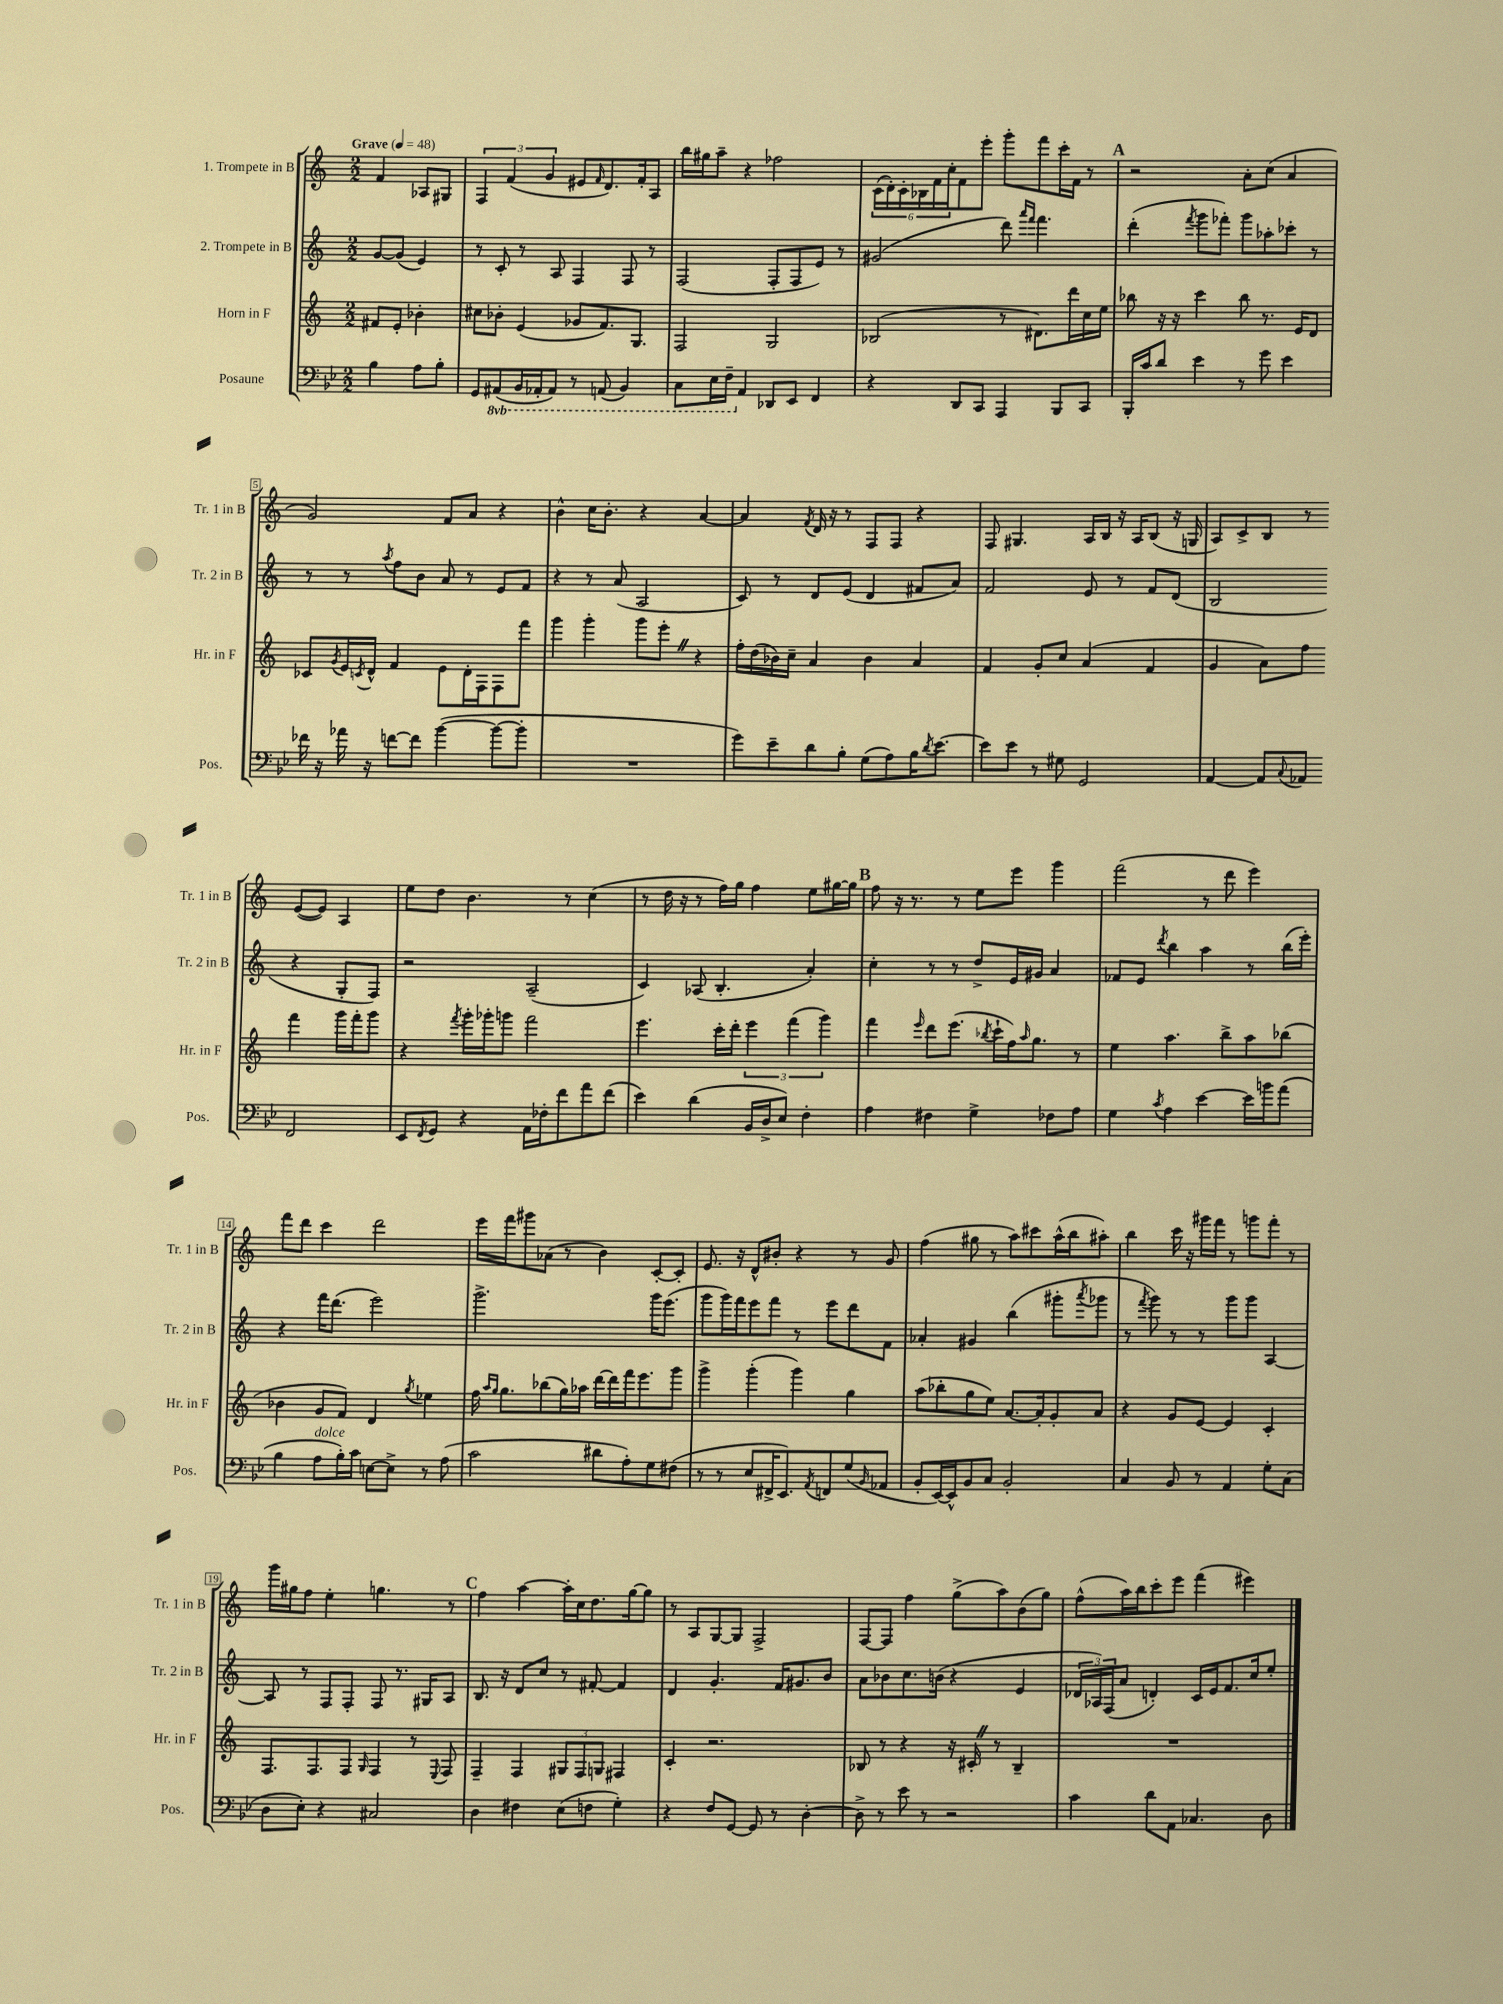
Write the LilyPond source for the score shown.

<<
\new StaffGroup <<
\new Staff = "s0" \with { instrumentName = "1. Trompete in B" shortInstrumentName = "Tr. 1 in B" } {
    \clef treble \key c \major \numericTimeSignature \time 2/2 \partial 2 \tempo "Grave" 4 = 48
    f'4 aes8 gis8 |
    \tuplet 3/2 { f4 f'4( g'4 } eis'8 \grace { f'16 } d'8.) f'16-. a8 |
    b''16 gis''16 a''8-- r4 fes''2 |
    \tuplet 6/4 { c'16( d'16-.) c'16-. bes16 f'16 c''16-. } f'8 e'''8-. g'''8-. f'''8 c'''16-. f'16 r8 |
    \mark \markup { \bold "A" } r2 a'8-. c''8( a'4 |
    g'2) f'8 a'8 r4 |
    b'4-^ c''16 b'8.-. r4 a'4~ |
    a'4 \acciaccatura { f'8 } d'16 r16 r8 f8 f8 r4 |
    f8 gis4. a16 b16 r16 a16 b8( r16 g16 |
    a8) c'8-> b8 r8 e'8~( e'8) a4 |
    e''8 d''8 b'4. r8 c''4( |
    r8 d''16 r16 r8 f''16) g''16 f''4 e''8 gis''16~ gis''16 |
    \mark \markup { \bold "B" } f''8 r16 r8. r8 e''8 e'''8 g'''4 |
    f'''2( r8 d'''8 e'''4) |
    f'''8 d'''8 c'''4 d'''2 |
    e'''16 f'''16 gis'''8 aes'8( r8 b'4) c'8~-. c'8-. |
    e'8. r16 d'8-^ bis'8-. r4 r8 g'8 |
    f''4( gis''8 r8 a''8) cis'''8 a''16-^( b''16 ais''8-.) |
    b''4 c'''16 r16 gis'''16 f'''16 r8 g'''8 f'''8-. r8 |
    g'''16 gis''16 f''8 e''4-. g''4. r8 |
    \mark \markup { \bold "C" } f''4 a''4~ a''16-. c''16 d''8. g''16~ g''8 |
    r8 a8 g8~ g8 f2-> |
    f8~ f8 f''4 g''8->( a''8) b'8( g''8) |
    f''8-^( a''16) b''16 c'''8-. e'''8 f'''4( eis'''4) \bar "|." |
}
\new Staff = "s1" \with { instrumentName = "2. Trompete in B" shortInstrumentName = "Tr. 2 in B" } {
    \clef treble \key c \major \numericTimeSignature \time 2/2 \partial 2
    g'8~ g'8( e'4) |
    r8 c'8-. r8 a8 f4 f8 r8 |
    f2( f8-. f8 e'8) r8 |
    gis'2( d'''8) \grace { a'''16 f'''16 } f'''4. |
    \mark \markup { \bold "A" } d'''4-.( \acciaccatura { f'''8 } g'''8 fes'''8-.) g'''8 aes''8-. ces'''8-. r8 |
    r8 r8 \acciaccatura { a''8 } f''8 b'8 a'8 r8 e'8 f'8 |
    r4 r8 a'8( a2 |
    c'8) r8 d'8 e'8( d'4 fis'8 a'8) |
    f'2 e'8 r8 f'8 d'8( |
    b2 r4 g8-. f8) |
    r2 a2--( |
    c'4) aes8( b4.-. a'4-.) |
    \mark \markup { \bold "B" } c''4-. r8 r8 d''8-> e'16 gis'16 a'4 |
    fes'8 e'8 \acciaccatura { d'''8 } b''4 a''4 r8 b''16( e'''16-.) |
    r4 f'''16 d'''8.( e'''2) |
    g'''2.-> g'''16 e'''8.( |
    g'''8 g'''16) f'''16 e'''8 f'''8 r8 e'''8 d'''8 f'8 |
    aes'4-. gis'4 b''4( gis'''8-. \acciaccatura { a'''8 } ges'''8 |
    r8 \acciaccatura { f'''8 } g'''8) r8 r8 g'''8 g'''8 a4~ |
    a8 r8 f8 f8-. f8 r8. gis16 a8 |
    \mark \markup { \bold "C" } b8. r16 d'8 c''8 r8 fis'8~-. fis'4 |
    d'4 g'4.-. f'16 gis'8. b'8 |
    a'8 bes'8 c''8. b'16( r4 e'4 |
    \tuplet 3/2 { des'16 aes16) f16( } a'8 d'4-.) c'16 e'16 f'8. c''16 e''8-. \bar "|." |
}
\new Staff = "s2" \with { instrumentName = "Horn in F" shortInstrumentName = "Hr. in F" } {
    \clef treble \key c \major \numericTimeSignature \time 2/2 \partial 2
    fis'8 e'8-. bes'4-. |
    cis''8 bes'8-. e'4( ges'8 f'8.) g8. |
    f2 g2 |
    bes2( r8 dis'8.) d'''16 c''16 e''16 |
    \mark \markup { \bold "A" } bes''8 r16 r16 c'''4 bes''8 r8. e'16 d'8 |
    ces'8 \acciaccatura { g'8 } e'16 \acciaccatura { c'8 } d'16-^ f'4 e'8 d'16-. f16 f8 f'''8 |
    g'''4 g'''4-. g'''8 e'''8-. \once \override BreathingSign.text = \markup { \musicglyph "scripts.caesura.straight" } \breathe r4 |
    f''16-. d''16( bes'16) c''16-- a'4 bes'4 a'4 |
    f'4 g'8-. c''8 a'4( f'4 |
    g'4 a'8) f''8 f'''4 g'''16 f'''16-. g'''8 |
    r4 \acciaccatura { f'''8 } g'''16-. ges'''16-. g'''8 f'''2 |
    e'''4. c'''16-. d'''16-. \tuplet 3/2 { e'''4 f'''4( g'''4) } |
    \mark \markup { \bold "B" } f'''4 \grace { e'''16 } d'''8 e'''8.( \acciaccatura { bes''8 } c'''16-! f''16) \grace { a''16 } g''8. r8 |
    e''4 a''4. b''8-> a''8 bes''8( |
    bes'4 g'8 f'8) d'4 \acciaccatura { g''8 } ees''4 |
    f''16 \grace { a''16 g''16 } g''8. bes''8( g''16) aes''16 d'''16~ d'''16 f'''16 e'''8. g'''8 |
    g'''4-> g'''4-.( g'''4) g''4 |
    a''8( bes''8-. g''8 e''8) a'8.~ a'16-. g'8-. a'8 |
    r4 g'8 e'8~ e'4 c'4-. |
    f8. f8. f8 \grace { g16 } f4 r8 \appoggiatura { e8 } f8 |
    \mark \markup { \bold "C" } f4-- f4 \tuplet 3/2 { gis8 f8 g8 } fis4 |
    c'4-. r2. |
    bes8 r8 r4 r16 cis'16-. \once \override BreathingSign.text = \markup { \musicglyph "scripts.caesura.straight" } \breathe r8 bes4-- |
    R1 \bar "|." |
}
\new Staff = "s3" \with { instrumentName = "Posaune" shortInstrumentName = "Pos." } {
    \clef bass \key bes \major \numericTimeSignature \time 2/2 \set Staff.ottavationMarkups = #ottavation-simple-ordinals \partial 2
    bes4 a8 bes8-. |
    g,8 \ottava #-1 ais,,8( bes,,16 aes,,16-. aes,,8) r8 a,,8( bes,,4) |
    c,8 ees,16 f,16-- \ottava #0 a,4 des,8 ees,8 f,4 |
    r4 d,8 c,8 a,,4 bes,,8 c,8 |
    \mark \markup { \bold "A" } bes,,16-. c'16 d'8 ees'4 r8 g'8 ees'4 |
    fes'16 r16 aes'16 r16 f'8~ f'8 bes'4~( bes'8~ bes'8-. |
    R1 |
    g'8) ees'8-- d'8 bes8-. g8( a8) bes16 \acciaccatura { d'8 } ees'8.~ |
    ees'8 ees'8 r8 gis8 g,2 |
    a,4~ a,8 \appoggiatura { c8 } aes,8 f,2 |
    ees,8 \acciaccatura { f,8 } g,8 r4 a,16 fes16-. f'8 a'8 f'8( |
    ees'4) d'4( bes,16 d16-> ees8) f4-. |
    \mark \markup { \bold "B" } a4 fis4 g4-> fes8 a8 |
    g4 \acciaccatura { c'8 } a4 ees'4~ ees'16 b'16 a'8( |
    bes4 a8^\markup { \italic "dolce" } bes16-.) c'16 e8~ e8-> r8 a8( |
    c'2 dis'8 a8-.) g8 fis8( |
    r8 r8 ees8 fis,16-> ees,8.) \acciaccatura { a,8 } f,8 g8( \grace { bes,16 } aes,8 |
    bes,8-. ees,16~) ees,16-^ bes,8 c8 bes,2-. |
    c4 bes,8 r8 a,4 g8-. c8( |
    d8 ees8-.) r4 cis2 |
    \mark \markup { \bold "C" } d4 fis4 ees8( f8 g4-.) |
    r4 f8 g,8~ g,8 r8 d4~-. |
    d8-> r8 ees'8 r8 r2 |
    c'4 d'8 a,8 ces4. d8 \bar "|." |
}
>>
>>
\layout { \context { \Score \override BarNumber.stencil = #(make-stencil-boxer 0.1 0.3 ly:text-interface::print) } }
